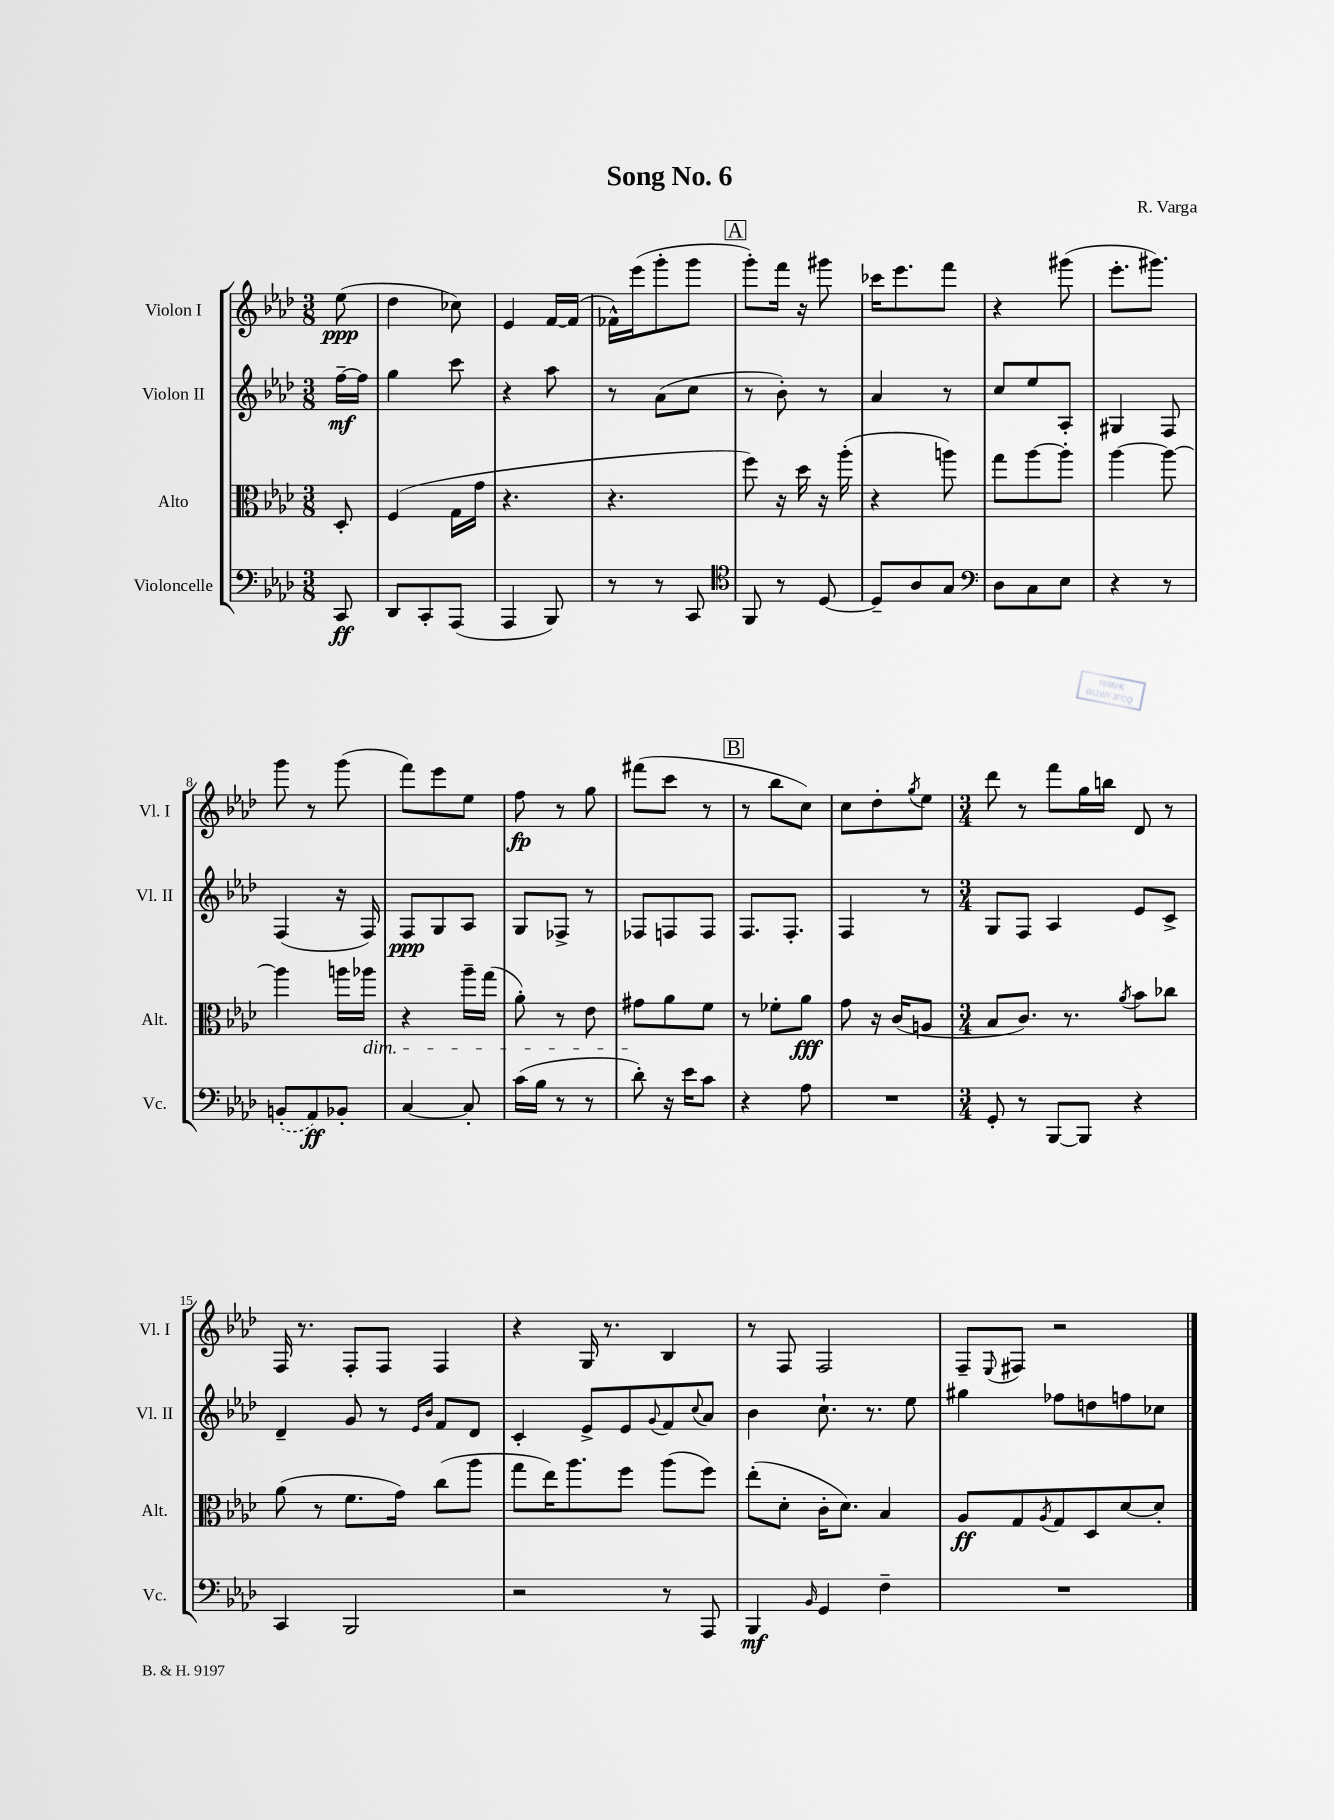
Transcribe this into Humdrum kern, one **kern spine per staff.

**kern	**kern	**kern	**kern
*staff4	*staff3	*staff2	*staff1
*clefF4	*clefC3	*clefG2	*clefG2
*k[b-e-a-d-]	*k[b-e-a-d-]	*k[b-e-a-d-]	*k[b-e-a-d-]
*M3/8	*M3/8	*M3/8	*M3/8
8CC	8D-'	[16ff~	(8ee-
.	.	16ff]	.
=	=	=	=
8DD-	(4F	4gg	4dd-
8CC'	.	.	.
(8AAA-	16G	8ccc	8cc-)
.	16g	.	.
=	=	=	=
4AAA-	4.r	4r	4e-
8BBB-)	.	8aa-	[16f
.	.	.	(16f]
=	=	=	=
8r	4.r	8r	16f-^^)
.	.	.	(16eee-
8r	.	(8a-	8ggg'
8CC	.	8cc	8ggg
=	=	=	=
*clefC4	*	*	*
8FF	8ff)	8r	8ggg')
8r	16r	8b-')	16fff
.	16dd-	.	16r
[8D-	16r	8r	8ggg#
.	(16aa-'	.	.
=	=	=	=
8D-~]	4r	4a-	16ccc-
.	.	.	8.eee-
8A-	.	.	.
8G	8aa)	8r	8fff
=	=	=	=
*clefF4	*	*	*
8D-	8gg	8cc	4r
8C	[8aa-	8ee-	.
8E-	8aa-']	8A-'	(8ggg#
=	=	=	=
4r	[4aa-	4G#	8.eee-'
.	.	.	8.ggg#)
8r	8aa-_	8F	.
=	=	=	=
(8BB'	4aa-]	(4F	8ggg
8AA-)	.	.	8r
8BB-'	16aa	16r	(8ggg
.	16aa-	16F)	.
=	=	=	=
[4C	4r	8F	8fff)
.	.	8G	8eee-
8C']	16aa-~	8A-	8ee-
.	(16gg	.	.
=	=	=	=
(16c	8a-')	8G	8ff
16B-	.	.	.
8r	8r	8F-^	8r
8r	8e-	8r	8gg
=	=	=	=
8d-')	8g#	8F-	(8fff#
16r	8a-	8F	8ccc
16e-	.	.	.
8c	8f	8F	8r
=	=	=	=
4r	8r	8.F	8r
.	8f-'	.	8bb-
.	.	8.F'	.
8A-	8a-	.	8cc)
=	=	=	=
4.r	8g	4F	8cc
.	16r	.	8dd-'
.	(16c	.	.
.	.	.	8qgg
.	8A	8r	8ee-
=	=	=	=
*M3/4	*M3/4	*M3/4	*M3/4
8GG'	8B-	8G	8ddd-
8r	8.c)	8F	8r
[8BBB-	.	4A-	8fff
.	8.r	.	.
8BBB-]	.	.	16gg
.	.	.	16bb
.	8qa-	.	.
4r	8b-	8e-	8d-
.	8cc-	8c^	8r
=	=	=	=
4CC	(8a-	4d-~	16F
.	.	.	8.r
.	8r	.	.
2BBB-	8.f	8g	8F'
.	.	8r	8F
.	16g)	.	.
.	.	16qqe-	.
.	.	16qqb-	.
.	(8cc	8f	4F
.	8aa-	8d-	.
=	=	=	=
2r	8gg	4c'	4r
.	16ee-)	.	.
.	8.aa-	.	.
.	.	8e-^	16G
.	.	.	8.r
.	8ff	8e-	.
.	.	8qqg	.
8r	(8aa-	8f	4B-
.	.	8qqcc	.
8AAA-	8ff)	8a-	.
=	=	=	=
4BBB-	(8ee-'	4b-	8r
.	8d-'	.	8F
16qqBB-	.	.	.
4GG	16c'	8.cc`	2F
.	8.d-)	.	.
.	.	8.r	.
4F~	4B-	.	.
.	.	8ee-	.
=	=	=	=
2.r	8A-	4gg#	8F~
.	.	.	8qqE-
.	8G	.	8F#
.	8qA-	.	.
.	8G	8ff-	2r
.	8D-	8dd	.
.	[8d-	8ff	.
.	8d-']	8cc-	.
==	==	==	==
*-	*-	*-	*-
